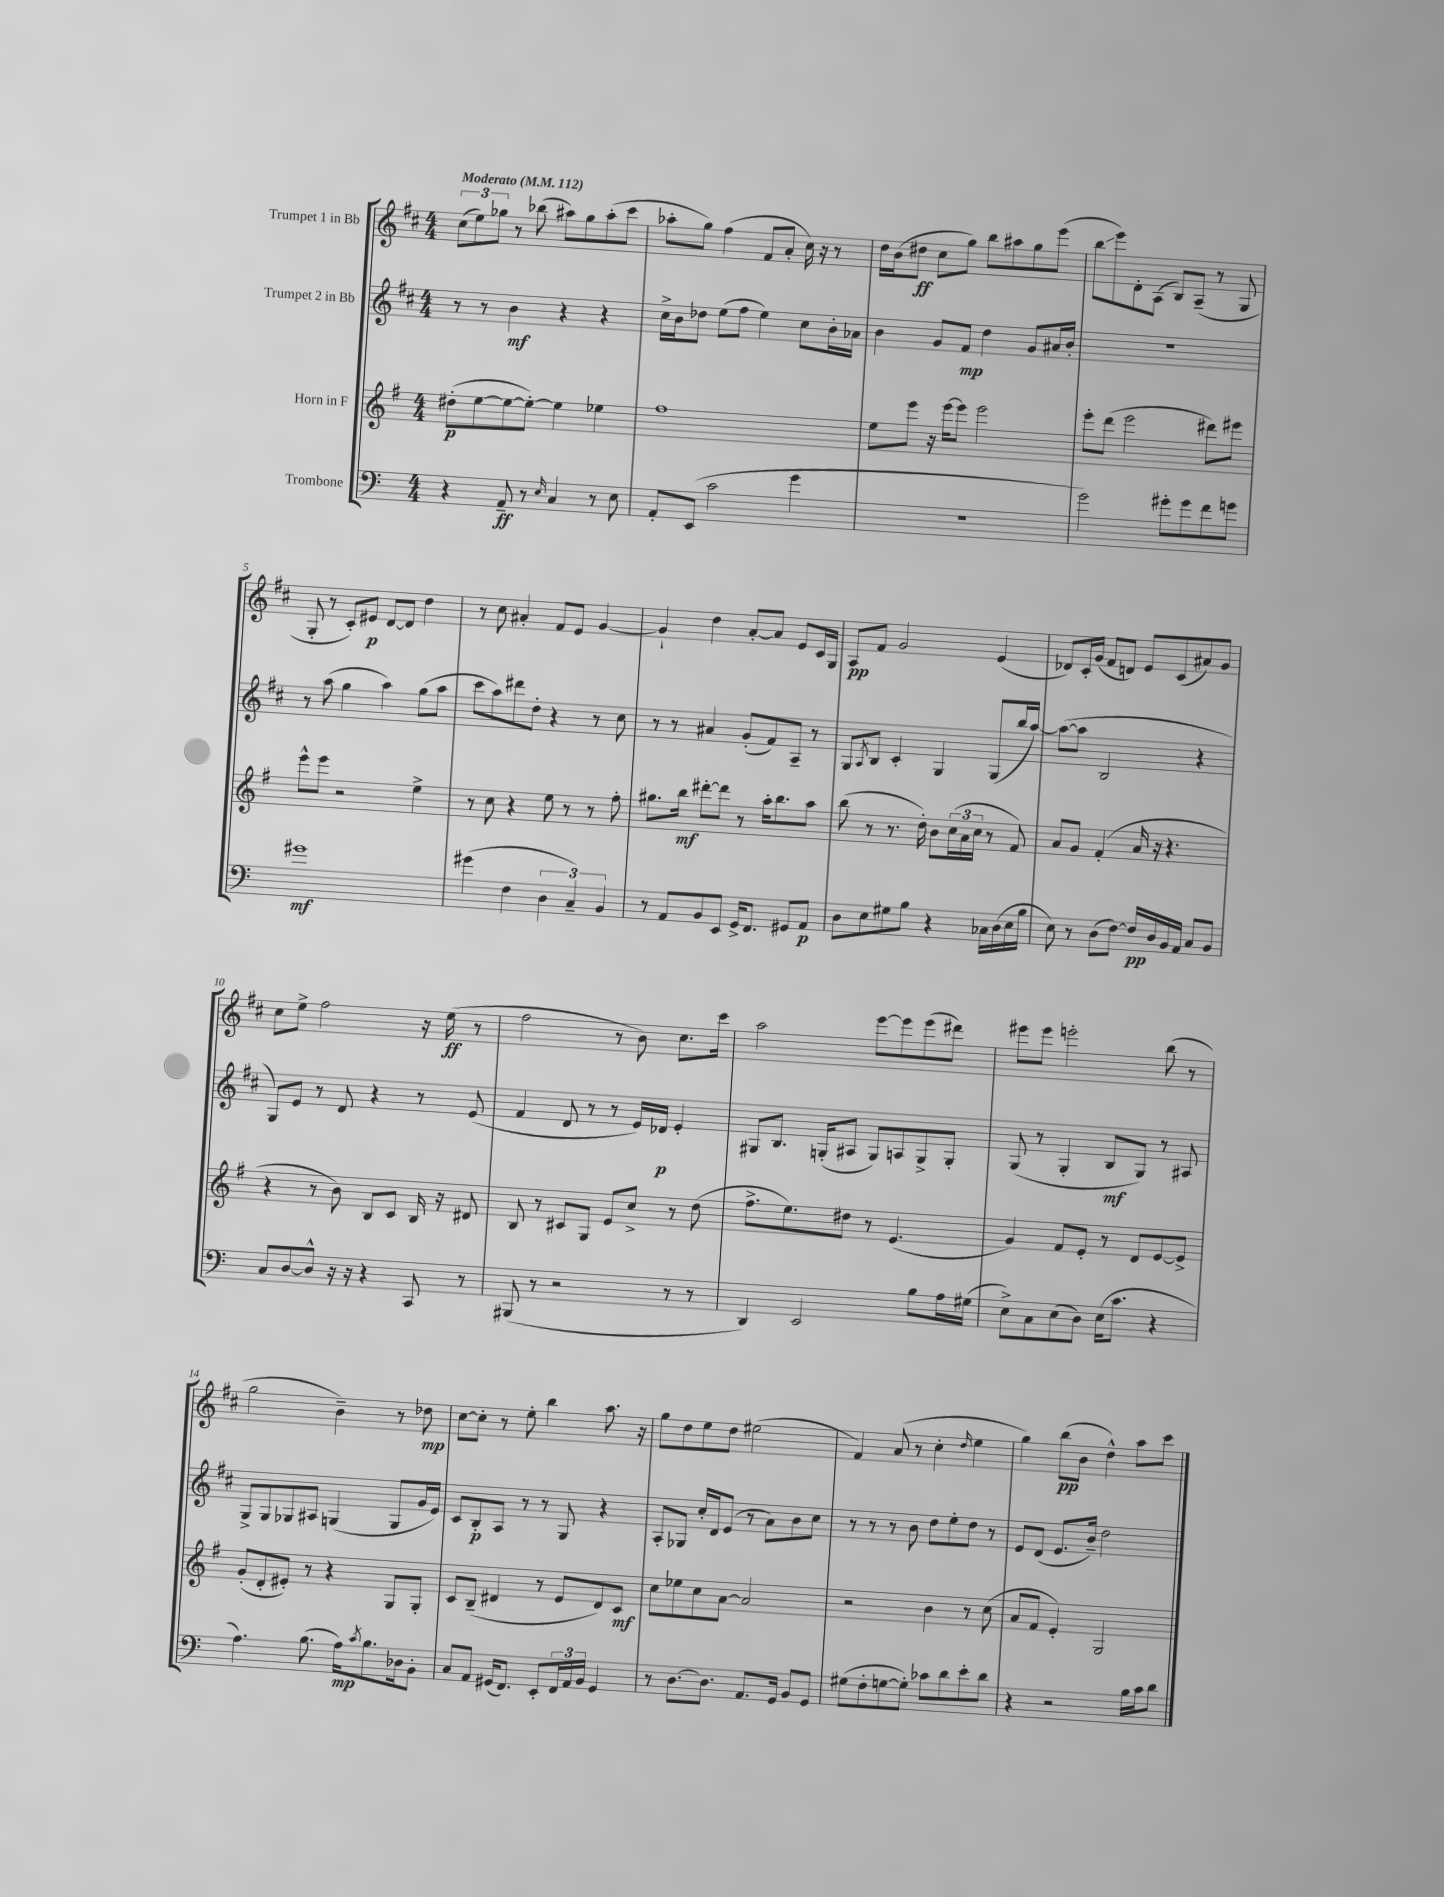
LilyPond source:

<<
\new StaffGroup <<
\new Staff = "s0" \with { instrumentName = "Trumpet 1 in Bb" } {
    \clef treble \key d \major \numericTimeSignature \time 4/4 \tempo "Moderato" 4 = 112
    \tuplet 3/2 { cis''8( e''8) ges''8 } r8 bes''8( ais''8) ges''8 ais''8-.( cis'''8 |
    aes''8-. g''8) fis''4( fis'8 a'8-. cis''16) r16 r8 |
    d''16 b'16( dis''8\ff cis''8 g''8) b''8 ais''8 g''8 e'''8( |
    b''8\glissando e'''8) d'8-. a8( b8) a8--( r8 g8 |
    g8-. r8 cis'8-.) eis'8\p d'8~ d'8 d''4 |
    r8 cis''8 ais'4-. fis'8 e'8 g'4~ |
    g'4-! d''4 a'8~-. a'8 e'8 cis'16 g16 |
    a8\pp fis'8 g'2 e'4( |
    des'8) cis'16-. g'16( fis'8 d'8) e'8 cis'8( ais'8) g'8 |
    cis''8 e''8-> fis''2 r16 e''16\ff( r8 |
    fis''2 r8 b'8) cis''8. cis'''16 |
    a''2 e'''8~ e'''8 e'''8( dis'''8) |
    eis'''8 eis'''8 e'''2-. b''8( r8 |
    g''2 b'4--) r8 des''8\mp |
    cis''8~ cis''8-. r8 e''8-. b''4 a''8. r16 |
    g''8 d''8 e''8 d''8 eis''2( |
    fis'4) a'8( r8 cis''4-. \grace { d''16 } e''4 |
    g''4) b''8\pp( b'8 d''4-^) a''8 cis'''8 \bar "|." |
}
\new Staff = "s1" \with { instrumentName = "Trumpet 2 in Bb" } {
    \clef treble \key d \major \numericTimeSignature \time 4/4
    r8 r8 b'4\mf r4 r4 |
    cis''16-> b'16 des''8 e''8( fis''8 e''4) cis''8 b'16-. aes'16 |
    b'4 g'8 fis'8\mp d''4 g'8 ais'16 b'16-. |
    R1 |
    r8 a''8( g''4 a''4) g''8( a''8 |
    cis'''8 a''8) dis'''8 d''8-. r4 r8 cis''8 |
    r8 r8 ais'4 g'8-.( fis'8) a8-- r8 |
    g8 \acciaccatura { a8 } b8 cis'4-. g4 g8( b''16 a''16~) |
    a''8~( a''8 b2 r4 |
    g8) e'8 r8 d'8 r4 r8 e'8( |
    fis'4 d'8 r8 r8 e'16) des'16\p e'4-. |
    gis8 b8. g16-.( ais8 g8) a8 g8-> g8-. |
    g8( r8 g4-. b8\mf g8) r8 ais8 |
    g8-> g8 ges8 ais8 g4( g8 g'16 e'16) |
    cis'8 b8-.\p a8 r8 r8 g8 r4 |
    a8-. ges8 cis''16-. d'16 e'8( r8 a'8) b'8 cis''8 |
    r8 r8 r8 b'8 d''8 e''8-. d''8 r8 |
    e'8 d'8( e'8. b'16--) d''2 \bar "|." |
}
\new Staff = "s2" \with { instrumentName = "Horn in F" } {
    \clef treble \key g \major \numericTimeSignature \time 4/4
    dis''8-.\p( e''8~ e''8~ e''8~-.) e''4 ees''4 |
    fis''1 |
    e''8 e'''8 r16 e'''16~ e'''8 e'''2 |
    e'''8-. d'''8( e'''2 dis'''8) eis'''8 |
    e'''8-^ e'''8 r2 e''4-> |
    r8 c''8 r4 e''8 r8 r8 fis''8-. |
    gis''8. b''16\mf dis'''8~-. dis'''8 r8 a''16-. b''8. a''8 |
    b''8( r8 r8. d''16-.) b'8 \tuplet 3/2 { c''16( a'16 c''16 } r8 fis'8) |
    a'8 g'8 fis'4-.( a'16 r16 r4. |
    r4 r8 b'8) b8 c'8 b16 r16 dis'8 |
    b8 r8 cis'8 g8 e'8 c''8-> r8 d''8( |
    fis''8.-> e''8.) dis''8 r8 e'4.( |
    g'4) fis'8 e'8-. r8 d'8 e'8~ e'8-> |
    g'8-.( d'8-. eis'8-.) r8 r4 g8 g8-. |
    c'8 b8--( dis'4 r8 e'8 dis'8) c'8\mf |
    c''8 ees''8 c''8 a'8~ a'2 |
    r2 b'4 r8 c''8( |
    a'8 fis'8 e'4-.) g2 \bar "|." |
}
\new Staff = "s3" \with { instrumentName = "Trombone" } {
    \clef bass \key c \major \numericTimeSignature \time 4/4
    r4 a,8--\ff r8 \grace { e16 } c4 r8 e8 |
    a,8-. e,8( c'2 g'4 |
    R1 |
    g'2) gis'8-. gis'8 f'8 g'8 |
    gis'1\mf |
    gis'4( f4 \tuplet 3/2 { d4 c4--) b,4 } |
    r8 a,8 b,8 e,8 g,16-> f,8. gis,8 a,8\p |
    d8 e8 gis8 b8 r4 ces16 d16( e16 b16 |
    e8) r8 d8( f8~) f16\pp d16 b,16 a,16 c8 b,8 |
    c8 d8~ d8-^ r16 r16 r4 c,8 r8 |
    bis,,8( r8 r2 r8 r8 |
    d,4) e,2 b8 a16 gis16( |
    e8->) c8 e8( d8) e16( c'8. r4 |
    a4.) b8.( a16\mp) \acciaccatura { c'8 } b8. des16 b,8-. |
    c8 a,8 gis,16( f,8.) e,8-. \tuplet 3/2 { f,16 a,16 b,16 } gis,4 |
    r8 d8.~ d8. a,8. g,16 b,8 g,8 |
    gis8( f8-. g8~ g8-.) ces'8 d'8 e'8-. d'8 |
    r4 r2 b16 c'16 d'8 \bar "|." |
}
>>
>>
